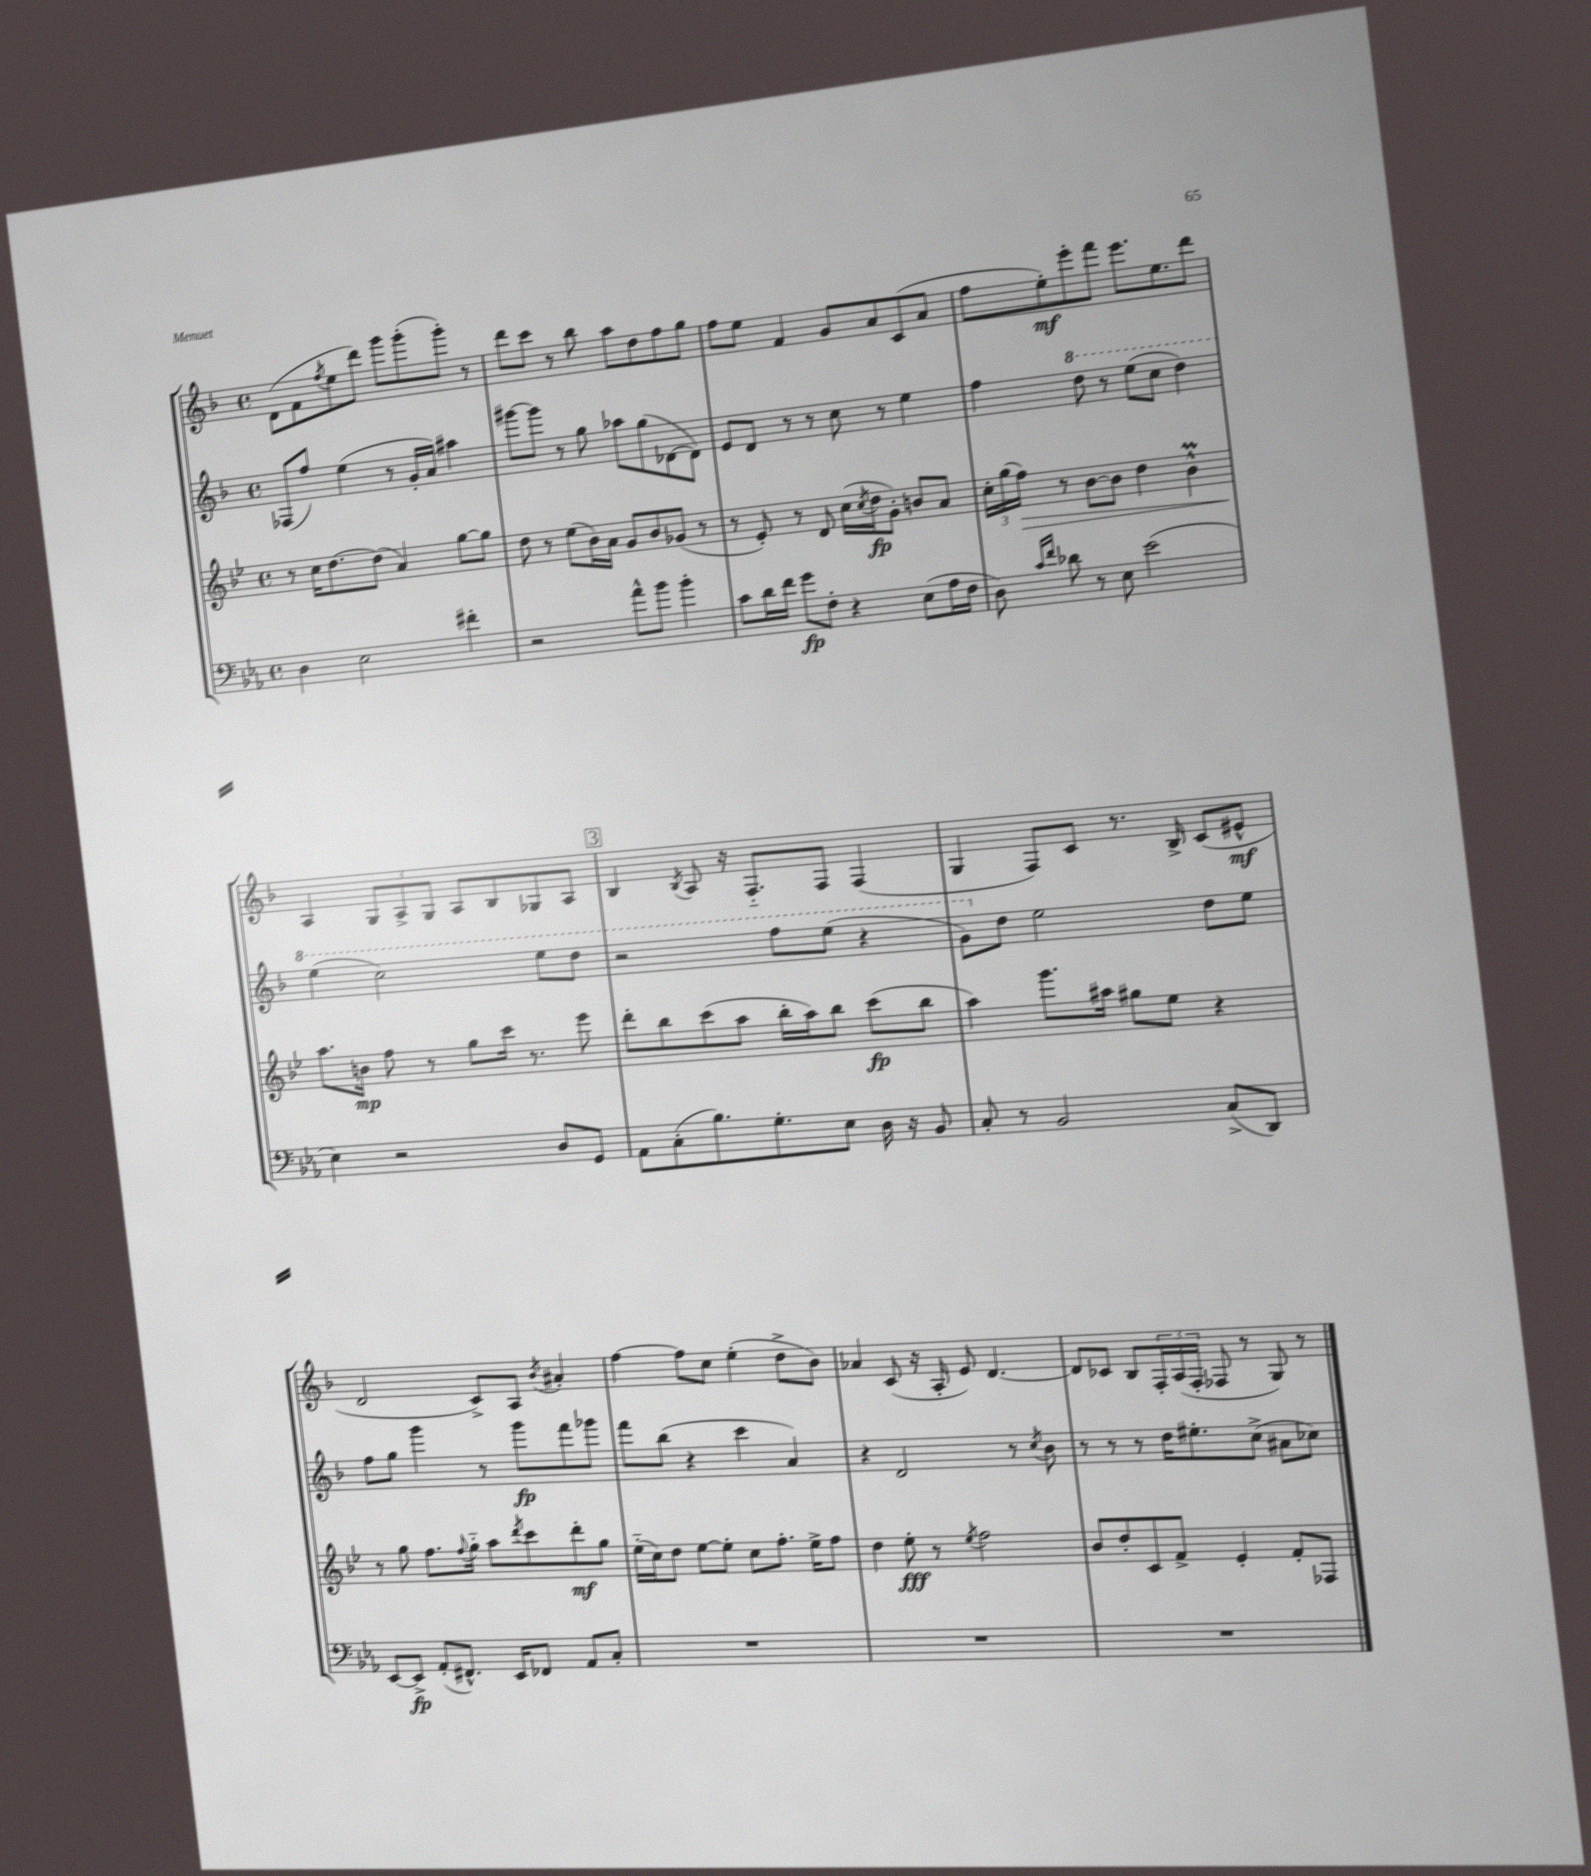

**kern	**dynam	**kern	**dynam	**kern	**dynam	**kern	**dynam
*part4	*part4	*part3	*part3	*part2	*part2	*part1	*part1
*staff4	*staff4	*staff3	*staff3	*staff2	*staff2	*staff1	*staff1
*clefF4	*	*clefG2	*	*clefG2	*	*clefG2	*
*k[b-e-a-]	*	*k[b-e-]	*	*k[b-]	*	*k[b-]	*
*M4/4	*	*M4/4	*	*M4/4	*	*M4/4	*
*met(c)	*	*met(c)	*	*met(c)	*	*met(c)	*
=16	=16	=16	=16	=16	=16	=16	=16
4D\	.	8r	.	(8F-X/L	.	(8d\L	.
.	.	16cc\KL	.	8ff/J)	.	8f\	.
.	.	[8.dd\	.	.	.	.	.
.	.	.	.	.	.	8qff/	.
2E-\	.	.	.	(4ee\	.	8ee\	.
.	.	(8dd\J]	.	.	.	8ddd\J)	.
.	.	4a/)	.	8r	.	8ggg\L	.
.	.	.	.	16g'/LL	.	(8ggg'\	.
.	.	.	.	16a/JJ)	.	.	.
4f#X'\	.	[8gg\L	.	4aa#X\	.	8ggg'\J)	.
.	.	8gg\J]	.	.	.	8r	.
=17	=17	=17	=17	=17	=17	=17	=17
2r	.	8dd\	.	[8ggg#X\L	.	8ddd\L	.
.	.	8r	.	8ggg#\J]	.	8ccc\J	.
.	.	(8ee-\L	.	8r	.	8r	.
.	.	16b-\L)	.	8gg\	.	8bb-\	.
.	.	16a\JJ	.	.	.	.	.
8a-^^\L	.	8g/L	.	8aa-X\L	.	8aa\L	.
8b-\J	.	8b-/	.	(8gg\	.	8dd\	.
4b-'\	.	(8g-X/J	.	[8d-X\	.	8ff\	.
.	.	8r	.	8d-\J])	.	8gg\J	.
=18	=18	=18	=18	=18	=18	=18	=18
8c\L	.	8r	.	8e/L	.	8ff\L	.
16d\L	.	8e-'/)	.	8d/J	.	8ee\J	.
16f\JJ	.	.	.	.	.	.	.
8g\L	fp	8r	.	8r	.	4f/	.
8F'\J	.	8d/	.	8r	.	.	.
4r	.	(16cc\LL	.	8cc\	.	8g/L	.
.	.	8qcc/	.	.	.	.	.
.	.	16dd\J	fp	.	.	.	.
.	.	8g'\J)	.	8r	.	8a/	.
(8E-\L	.	8bn/L	.	4ee\	.	(8c/	.
16A-\L	.	8a/J	.	.	.	8a/J	.
16F\JJ	.	.	.	.	.	.	.
=19	=19	=19	=19	=19	=19	=19	=19
8D\)	.	24cc'\LL	.	4ff\	.	8ff\L	.
.	.	(24gg\	.	.	.	.	.
!	!	!	!LO:HP:b	!	!	!	!
.	.	24ff\JJ)	>	.	.	.	.
16qqc/LL	.	.	.	.	.	.	.
16qqf/JJ	.	.	.	.	.	.	.
8d-X\	.	8r	.	.	.	8ee'\)	mf
*	*	*	*	*8va	*	*	*
8r	.	[8b-\L	.	8ddd\	.	8eee'\	.
8E-\	.	8b-\J]	.	8r	.	8fff\J	.
(2e-\	.	4dd\	.	(8eee\L	.	8.eee\L	.
.	.	.	.	8ccc\J	.	.	.
.	.	.	.	.	.	8.ee\	.
.	.	4b-M^^\	.	4ddd\)	.	.	.
.	.	.	.	.	.	8ddd\J	.
!!LO:LB:g=z
=20	=20	=20	=20	=20	=20	=20	=20
4E-\)	.	8.aa\L	.	(4eee\	.	4A/	.
.	.	16bn\Jk	] mp	.	.	.	.
2r	.	8ff\	.	2ccc\)	.	12G/L	.
.	.	.	.	.	.	12A^/	.
.	.	8r	.	.	.	.	.
.	.	.	.	.	.	12G/J	.
.	.	8gg\L	.	.	.	8A/L	.
.	.	16ccc\Jk	.	.	.	8B-/	.
.	.	8.r	.	.	.	.	.
8D/L	.	.	.	8eee\L	.	8G-X/	.
8GG/J	.	8eee-\	.	8ddd\J	.	8A/J	.
!!LO:REH:place=s1:t=3
=21	=21	=21	=21	=21	=21	=21	=21
8AA-\L	.	8ddd'\L	.	2r	.	4B-/	.
(8C'\	.	8bb-\	.	.	.	.	.
.	.	.	.	.	.	8qB-/	.
8.B-\)	.	(8ccc\	.	.	.	8A/	.
.	.	8aa\J	.	.	.	16r	.
8.G'\	.	.	.	.	.	8.F/L	.
.	.	16bb-'\LL	.	8fff\L	.	.	.
.	.	16aa\J)	.	.	.	.	.
8E-\J	.	8bb-\J	.	(8eee\J	.	8F/J	.
16D\	.	(8ccc\L	fp	4r	.	(4F/	.
16r	.	.	.	.	.	.	.
8BB-/	.	8bb-\J	.	.	.	.	.
=22	=22	=22	=22	=22	=22	=22	=22
8C'/	.	4aa\)	.	8gg\L)	.	4G/	.
*	*	*	*	*X8va	*	*	*
8r	.	.	.	8dd\J	.	.	.
2BB-/	.	8.ggg\L	.	2ee\	.	8F/L)	.
.	.	.	.	.	.	8c/J	.
.	.	16aa#X\Jk	.	.	.	.	.
.	.	8gg#X\L	.	.	.	8.r	.
.	.	8ee-\J	.	.	.	.	.
.	.	.	.	.	.	16B-^/	.
(8C^/L	.	4r	.	8dd\L	.	(8c/L	.
8DD/J)	.	.	.	8ee\J	.	8e#X^^/J	mf
!!LO:LB:g=z
=23	=23	=23	=23	=23	=23	=23	=23
[8EE-/L	.	8r	.	8ff\L	.	2d/	.
8EE-^/J]	fp	8gg\	.	8gg\J	.	.	.
(8AA-'/L	.	8.ff\L	.	4ggg\	.	.	.
8.FF#X^^/J)	.	.	.	.	.	.	.
.	.	8qqff/	.	.	.	.	.
.	.	16gg\Jk	.	.	.	.	.
.	.	8aa\L	.	8r	.	8c^/L)	.
16EE-/KL	.	.	.	.	.	.	.
.	.	8qddd/	.	.	.	.	.
8FF-X/J	.	8ccc\	.	8ggg\L	fp	8A/J	.
.	.	.	.	.	.	8qb-/	.
8AA-/L	.	8ddd'\	mf	8fff\	.	4a#X'/	.
8C'/J	.	8gg\J	.	8ggg-X\J	.	.	.
=24	=24	=24	=24	=24	=24	=24	=24
1r	.	(16ee-\LL	.	8fff\L	.	[4ff\	.
.	.	16cc\J)	.	.	.	.	.
.	.	8dd\J	.	(8bb-\J	.	.	.
.	.	[8ee-\L	.	4r	.	8ff\L]	.
.	.	8ee-'\J]	.	.	.	8cc\J	.
.	.	8cc\L	.	4ccc\	.	(4ee'\	.
.	.	8.ff'\J	.	.	.	.	.
.	.	.	.	4a/)	.	8dd^\L	.
.	.	16ee-^\KL	.	.	.	.	.
.	.	8ff\J	.	.	.	8b-\J)	.
=25	=25	=25	=25	=25	=25	=25	=25
1r	.	4dd\	.	4r	.	4a-X/	.
.	.	8ee-'\	fff	2d/	.	(8c/	.
.	.	8r	.	.	.	16r	.
.	.	.	.	.	.	16A'/	.
.	.	8qee-/	.	.	.	.	.
.	.	2ff\	.	.	.	8e/)	.
.	.	.	.	.	.	[4.d/	.
.	.	.	.	8r	.	.	.
.	.	.	.	8qcc/	.	.	.
.	.	.	.	8b-\	.	.	.
=26	=26	=26	=26	=26	=26	=26	=26
1r	.	8b-/L	.	8r	.	8d/L]	.
.	.	8dd'/	.	8r	.	8c-X/J	.
.	.	8c/	.	8r	.	8B-/L	.
.	.	8f^/J	.	16dd\KL	.	24F'/L	.
.	.	.	.	.	.	(24A/	.
.	.	.	.	8.ee#X'\	.	.	.
.	.	.	.	.	.	24F'/JJ	.
.	.	4e-'/	.	.	.	8F-X/	.
.	.	.	.	(8cc^\J	.	8r	.
.	.	8f'/L	.	8a#X\L	.	8G/)	.
.	.	8F-X/J	.	8cc-X\J)	.	8r	.
==	==	==	==	==	==	==	==
*-	*-	*-	*-	*-	*-	*-	*-
